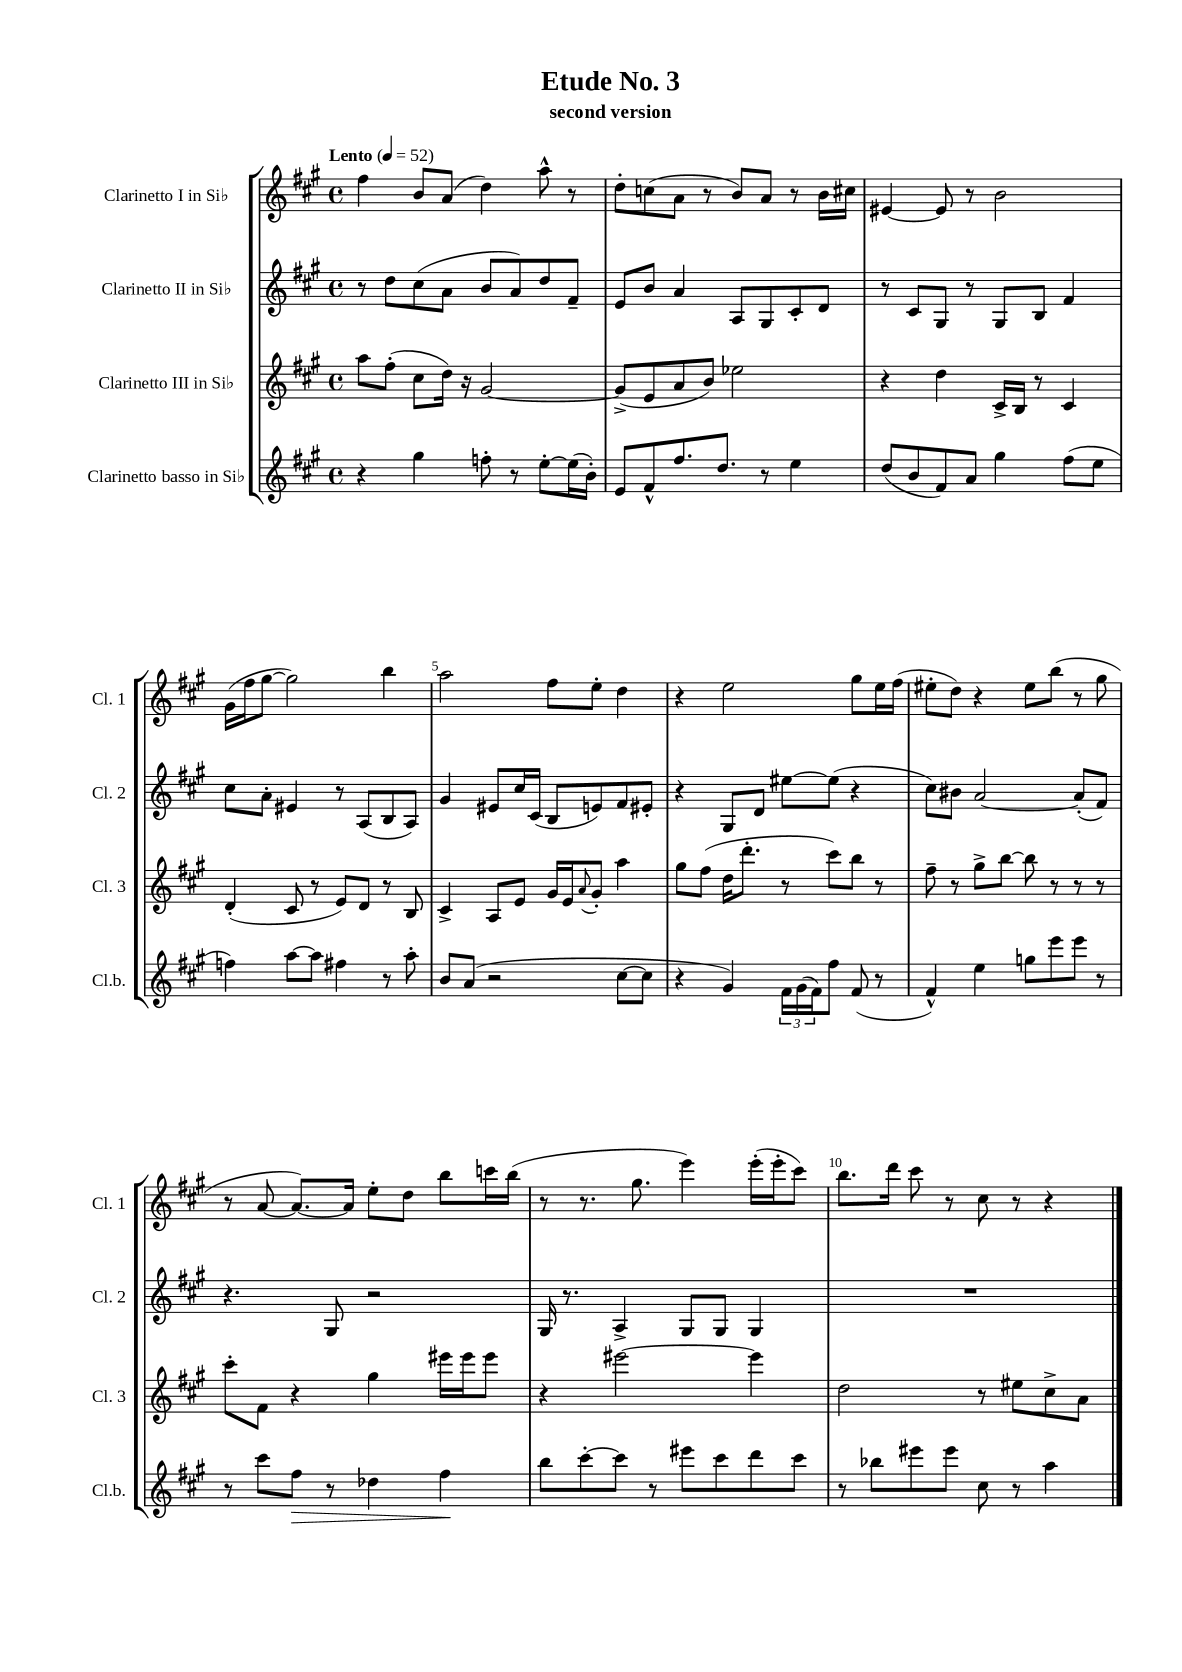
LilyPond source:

\header { title = "Etude No. 3" subtitle = "second version" }
<<
\new StaffGroup <<
\new Staff = "s0" \with { instrumentName = "Clarinetto I in Sib" shortInstrumentName = "Cl. 1" } {
    \clef treble \key a \major \defaultTimeSignature \time 4/4 \tempo "Lento" 4 = 52
    fis''4 b'8 a'8( d''4) a''8-^ r8 |
    d''8-. c''8( a'8 r8 b'8) a'8 r8 b'16 cis''16 |
    eis'4~ eis'8 r8 b'2 |
    gis'16( fis''16 gis''8~ gis''2) b''4 |
    a''2 fis''8 e''8-. d''4 |
    r4 e''2 gis''8 e''16 fis''16( |
    eis''8-. d''8) r4 eis''8 b''8( r8 gis''8 |
    r8 a'8~ a'8.~) a'16 e''8-. d''8 b''8 c'''16 b''16( |
    r8 r8. gis''8. e'''4) e'''16-.( e'''16-. cis'''8) |
    b''8. d'''16 cis'''8 r8 cis''8 r8 r4 \bar "|." |
}
\new Staff = "s1" \with { instrumentName = "Clarinetto II in Sib" shortInstrumentName = "Cl. 2" } {
    \clef treble \key a \major \defaultTimeSignature \time 4/4
    r8 d''8 cis''8( a'8 b'8 a'8) d''8 fis'8-- |
    e'8 b'8 a'4 a8 gis8 cis'8-. d'8 |
    r8 cis'8 gis8 r8 gis8 b8 fis'4 |
    cis''8 a'8-. eis'4 r8 a8( b8 a8) |
    gis'4 eis'8 cis''16 cis'16( b8 e'8) fis'8 eis'8-. |
    r4 gis8 d'8 eis''8~ eis''8( r4 |
    cis''8) bis'8 a'2~ a'8-.( fis'8) |
    r4. gis8 r2 |
    gis16 r8. a4-> gis8 gis8 gis4 |
    R1 \bar "|." |
}
\new Staff = "s2" \with { instrumentName = "Clarinetto III in Sib" shortInstrumentName = "Cl. 3" } {
    \clef treble \key a \major \defaultTimeSignature \time 4/4
    a''8 fis''8-.( cis''8 d''16) r16 gis'2~ |
    gis'8->( e'8 a'8 b'8) ees''2 |
    r4 d''4 cis'16-> b16 r8 cis'4 |
    d'4-.( cis'8 r8 e'8) d'8 r8 b8 |
    cis'4-> a8 e'8 gis'16 e'16 \appoggiatura { a'8 } gis'8-. a''4 |
    gis''8 fis''8( d''16 d'''8.-. r8 cis'''8) b''8 r8 |
    fis''8-- r8 gis''8-> b''8~ b''8 r8 r8 r8 |
    cis'''8-. fis'8 r4 gis''4 eis'''16 eis'''16 eis'''8 |
    r4 eis'''2~ eis'''4 |
    d''2 r8 eis''8 cis''8-> a'8 \bar "|." |
}
\new Staff = "s3" \with { instrumentName = "Clarinetto basso in Sib" shortInstrumentName = "Cl.b." } {
    \clef treble \key a \major \defaultTimeSignature \time 4/4
    r4 gis''4 f''8-. r8 e''8~-. e''16( b'16-.) |
    e'8 fis'8-^ fis''8. d''8. r8 e''4 |
    d''8( b'8 fis'8) a'8 gis''4 fis''8( e''8 |
    f''4) a''8~ a''8 fis''4 r8 a''8-. |
    b'8 a'8( r2 cis''8~ cis''8 |
    r4 gis'4) \tuplet 3/2 { fis'16 gis'16( fis'16) } fis''8 fis'8( r8 |
    fis'4-^) e''4 g''8 e'''8 e'''8 r8 |
    r8 cis'''8 fis''8\> r8 des''4 fis''4\! |
    b''8 cis'''8~-. cis'''8 r8 eis'''8 cis'''8 d'''8 cis'''8 |
    r8 bes''8 eis'''8 eis'''8 cis''8 r8 a''4 \bar "|." |
}
>>
>>
\layout { \context { \Score \override BarNumber.break-visibility = ##(#f #t #t) barNumberVisibility = #(every-nth-bar-number-visible 5) } }
